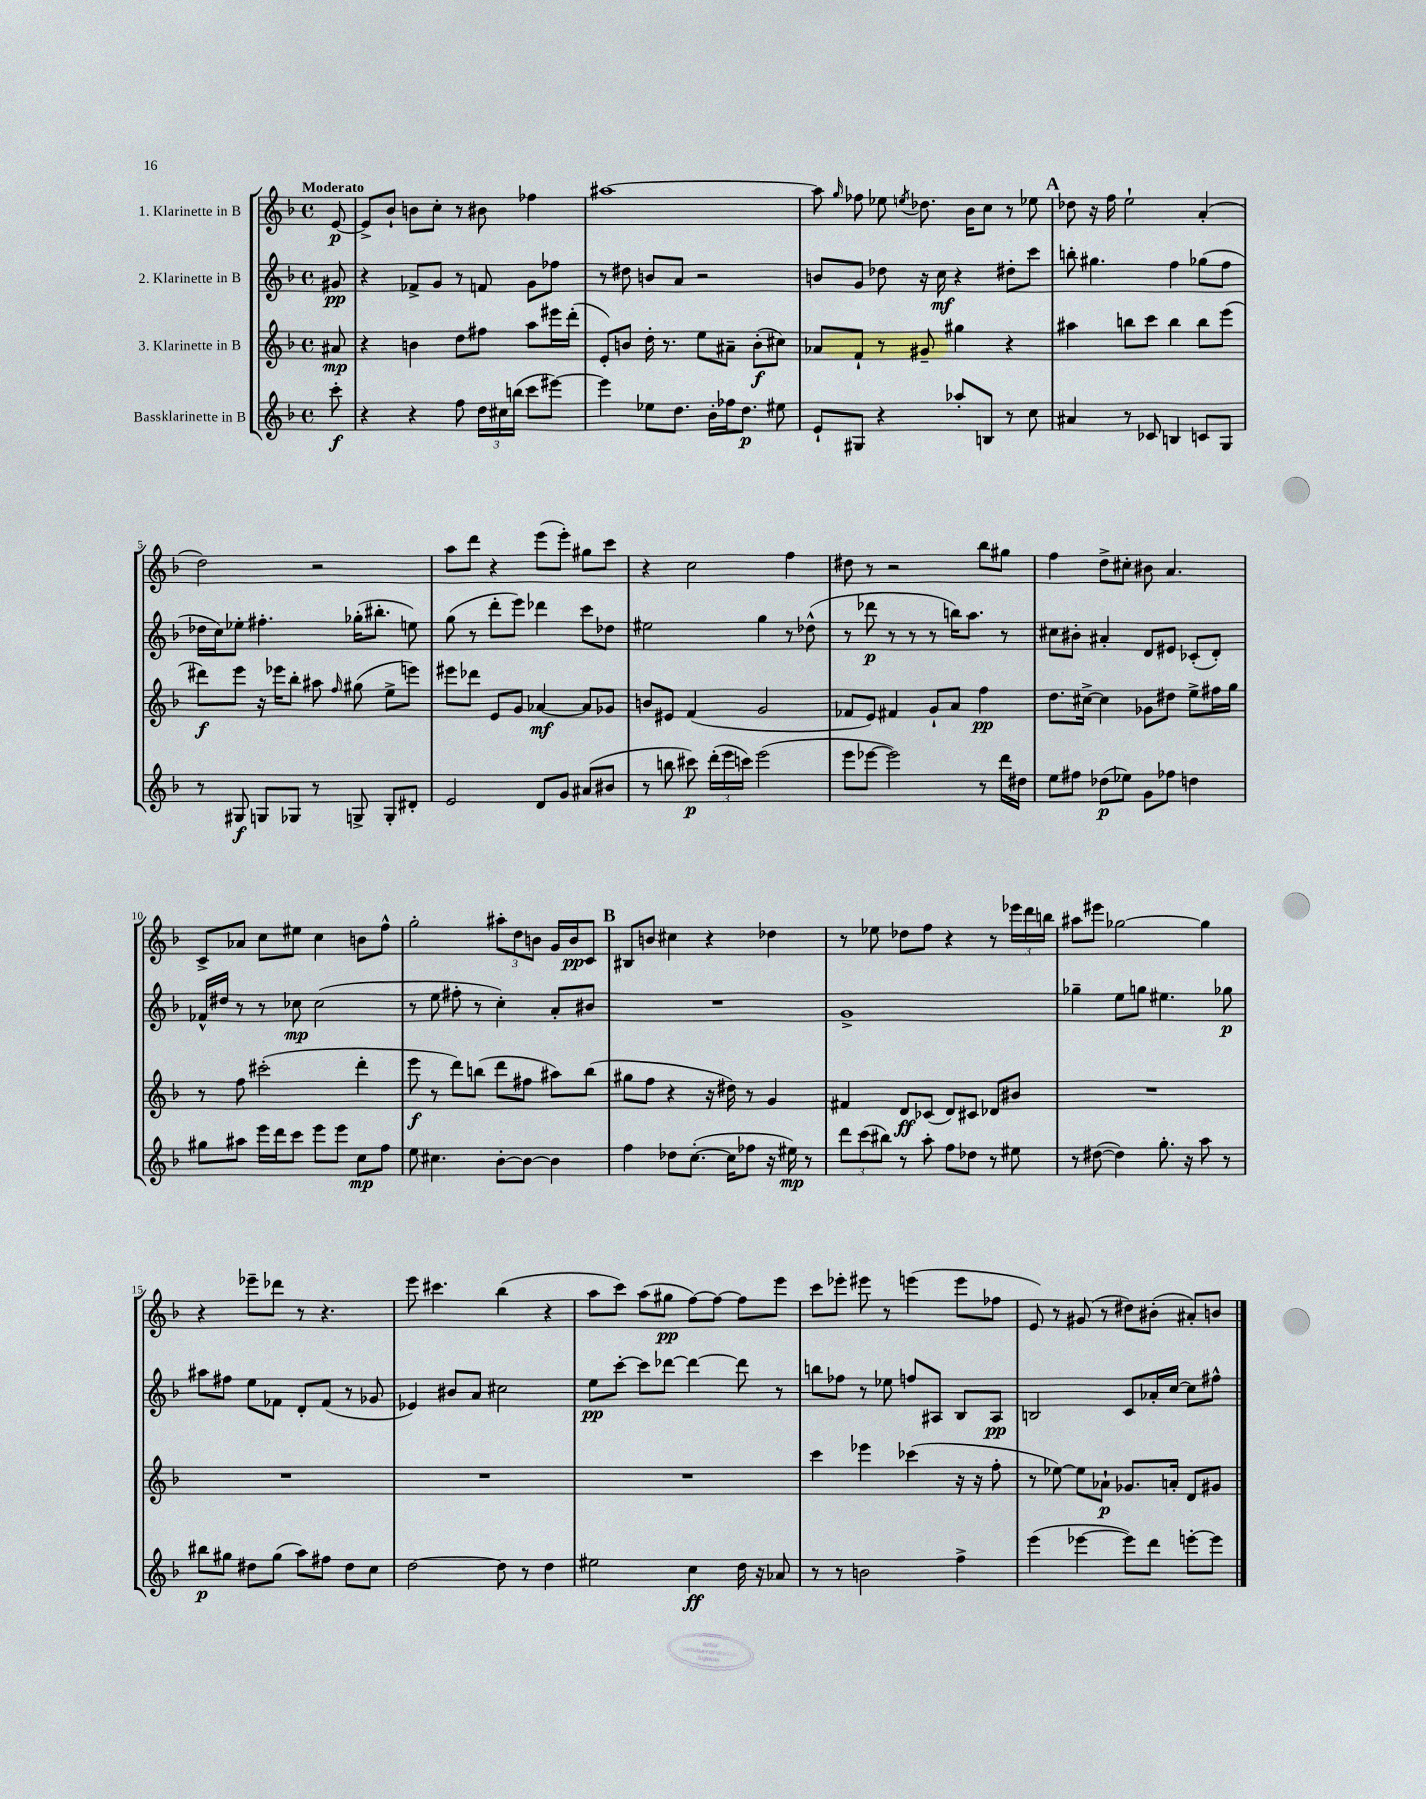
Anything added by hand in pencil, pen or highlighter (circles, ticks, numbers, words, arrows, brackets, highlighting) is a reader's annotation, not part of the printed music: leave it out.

**kern	**kern	**kern	**kern
*staff4	*staff3	*staff2	*staff1
*clefG2	*clefG2	*clefG2	*clefG2
*k[b-]	*k[b-]	*k[b-]	*k[b-]
*M4/4	*M4/4	*M4/4	*M4/4
*met(c)	*met(c)	*met(c)	*met(c)
8ccc'	8a#	8g#	[8e
=	=	=	=
4r	4r	4r	8e^]
.	.	.	8b-`
4r	4b	8f-^	8b
.	.	8g	8cc'
8ff	8dd	8r	8r
24dd	8ff#	8f	8b#
24cc#	.	.	.
(24bb	.	.	.
8ccc	8aa	8g	4ff-
[8eee#)	16eee#	8ff-	.
.	(16ddd'	.	.
=	=	=	=
4eee#]	8e')	8r	[1aa#
.	8b	8dd#	.
8ee-	16dd'	8b	.
.	8.r	.	.
8.dd	.	8a	.
.	8ee	2r	.
16b-'	.	.	.
16ff-	8a#~	.	.
8.dd	.	.	.
.	(8b'	.	.
8ee#	8cc#)	.	.
=	=	=	=
8e`	8a-	8b	8aa#]
.	.	.	16qqgg
8G#	8f`	8g	8ff-
4r	8r	8dd-	8ee-
.	.	.	8qee
.	8g#~	16r	8.dd-
.	.	16cc	.
8aa-'	4gg#	4r	.
.	.	.	16b-
8B	.	.	8cc
8r	4r	8dd#'	8r
8cc	.	8ccc	8ee-
=	=	=	=
4a#	4aa#	8bb'	8dd-
.	.	4.gg#	16r
.	.	.	16ff
8r	8bb	.	2ee`
8c-	8ccc	.	.
4B	4bb	4ff	.
8c	8bb	(8gg-	(4a'
8G	(8eee	8ff	.
=	=	=	=
8r	8ddd#)	16dd-	2dd)
.	.	16cc)	.
8G#	8eee	8ee-'	.
8G	16r	4.ff#'	.
.	16eee-	.	.
8G-	8bb-'	.	.
8r	8aa#	.	2r
.	16qqff	.	.
8G^	(8gg#	(16gg-'	.
.	.	8.bb#'	.
8G'	8ee^	.	.
8d#'	8eee)	8ee)	.
=	=	=	=
2e	8eee#	(8gg	8aa
.	8ddd-	8r	8ddd
.	8e	8ddd'	4r
.	8g	8eee)	.
8d	[4a-	4ddd-	(8eee
8g	.	.	8eee')
(8a#	8a-]	8ccc	8gg#
8b#	8g-	8dd-	8ccc
=	=	=	=
8r	8b	2ee#	4r
8bb	8e#	.	.
8ccc#)	(4f	.	2cc
(24ddd'	.	.	.
24eee	.	.	.
24ccc)	.	.	.
(2eee	2g	4gg	.
.	.	8r	4ff
.	.	(8dd-^^	.
=	=	=	=
8eee	8f-	8r	8dd#
[8eee-	8e)	8ddd-	8r
2eee-])	4f#	8r	2r
.	.	8r	.
.	8g`	8r	.
.	8a	16bb)	.
.	.	8.aa	.
8r	4ff	.	8bb-
16ddd	.	8r	8gg#
16dd#	.	.	.
=	=	=	=
8ee	8.dd	8cc#	4ff
8ff#	.	8b#'	.
.	[16cc#^	.	.
(8dd-	4cc#]	4a#'	8dd^
8ee-)	.	.	8cc#'
8g	8g-	8d	8b#
8ff-	8dd#	8e#	4.a
4dd	8ee^	(8c-'	.
.	16ff#	8d')	.
.	16gg	.	.
=	=	=	=
8gg#	8r	16f-^^	8c^
.	.	16dd#	.
8aa#	8ff	8r	8a-
16eee	(2ccc#'	8r	8cc
16ddd	.	.	.
8ccc	.	8cc-	8ee#
8eee	.	(2cc-	4cc
8eee	.	.	.
8cc	4ddd'	.	8b
8ff	.	.	8ff^^
=	=	=	=
8ee	8eee	8r	2gg'
4.cc#	8r	8ee	.
.	8ddd)	8ff#'	.
.	(8bb	8r	.
[8b-'	8ddd	4cc')	12aa#'
.	.	.	12dd
8b-_	8ff#	.	.
.	.	.	12b
4b-]	8aa#)	8a'	16g
.	.	.	16b
.	(8bb	8b#	8c
=	=	=	=
4ff	8gg#	1r	8B#
.	8ff	.	8b
8dd-	4r	.	4cc#
([8.cc'	.	.	.
.	16r	.	4r
16cc]	16dd#)	.	.
8ff-	8r	.	.
16r	4g	.	4dd-
16ee#)	.	.	.
8r	.	.	.
=	=	=	=
12ddd	4f#	1g^	8r
(12ccc	.	.	.
.	.	.	8ee-
12bb#)	.	.	.
8r	8d	.	8dd-
8aa'	(8c-	.	8ff
8ff	8d)	.	4r
8dd-	8c#	.	.
8r	8d-	.	8r
8ee#	8b#	.	24eee-
.	.	.	24ddd
.	.	.	24bb
=	=	=	=
8r	1r	4gg-~	8aa#
([8dd#	.	.	8eee#
4dd#])	.	8ee	[2gg-
.	.	8gg	.
8.gg'	.	4.ee#	.
16r	.	.	.
8aa	.	.	4gg-]
8r	.	8gg-	.
=	=	=	=
8bb#	1r	8aa#	4r
8gg#	.	8ff#	.
8dd#	.	8ee	8eee-~
(8gg#	.	8f-	8ddd-
8aa)	.	8d'	8r
8ff#	.	(8f-	4.r
8dd#	.	8r	.
8cc	.	8g-	.
=	=	=	=
[2dd	1r	4e-)	8eee
.	.	.	4.ccc#
.	.	8b#	.
.	.	8a	.
8dd]	.	2cc#	(4bb-
8r	.	.	.
4dd	.	.	4r
=	=	=	=
2ee#	1r	8ee	8aa
.	.	[8ccc'	8ccc)
.	.	8ccc]	(8aa
.	.	[8ddd-	8gg#
4cc	.	4ddd-_	[8ff)
.	.	.	8ff_
16dd	.	8ddd-]	8ff]
16r	.	.	.
8a-	.	8r	8eee
=	=	=	=
8r	4ccc	8bb	8ccc
8r	.	8ff-	8eee-'
2b	4eee-	8r	8eee#
.	.	8ee-	8r
.	(4ccc-	8ff	(4eee
.	.	8A#	.
4ff^	16r	8B-	8eee
.	16r	.	.
.	8ff'	8A#	8ff-
=	=	=	=
(4eee	8r	2B	8e)
.	[8ee-)	.	8r
[4eee-	8ee-]	.	(8g#
.	8a-`	.	8r
8eee-])	8.g-	8c	8dd#)
8ddd	.	16a-'	(8b#'
.	16a'	[16cc	.
[8eee'	8d	8cc]	8a#')
8eee]	8g#	8ff#^^	8b
==	==	==	==
*-	*-	*-	*-
